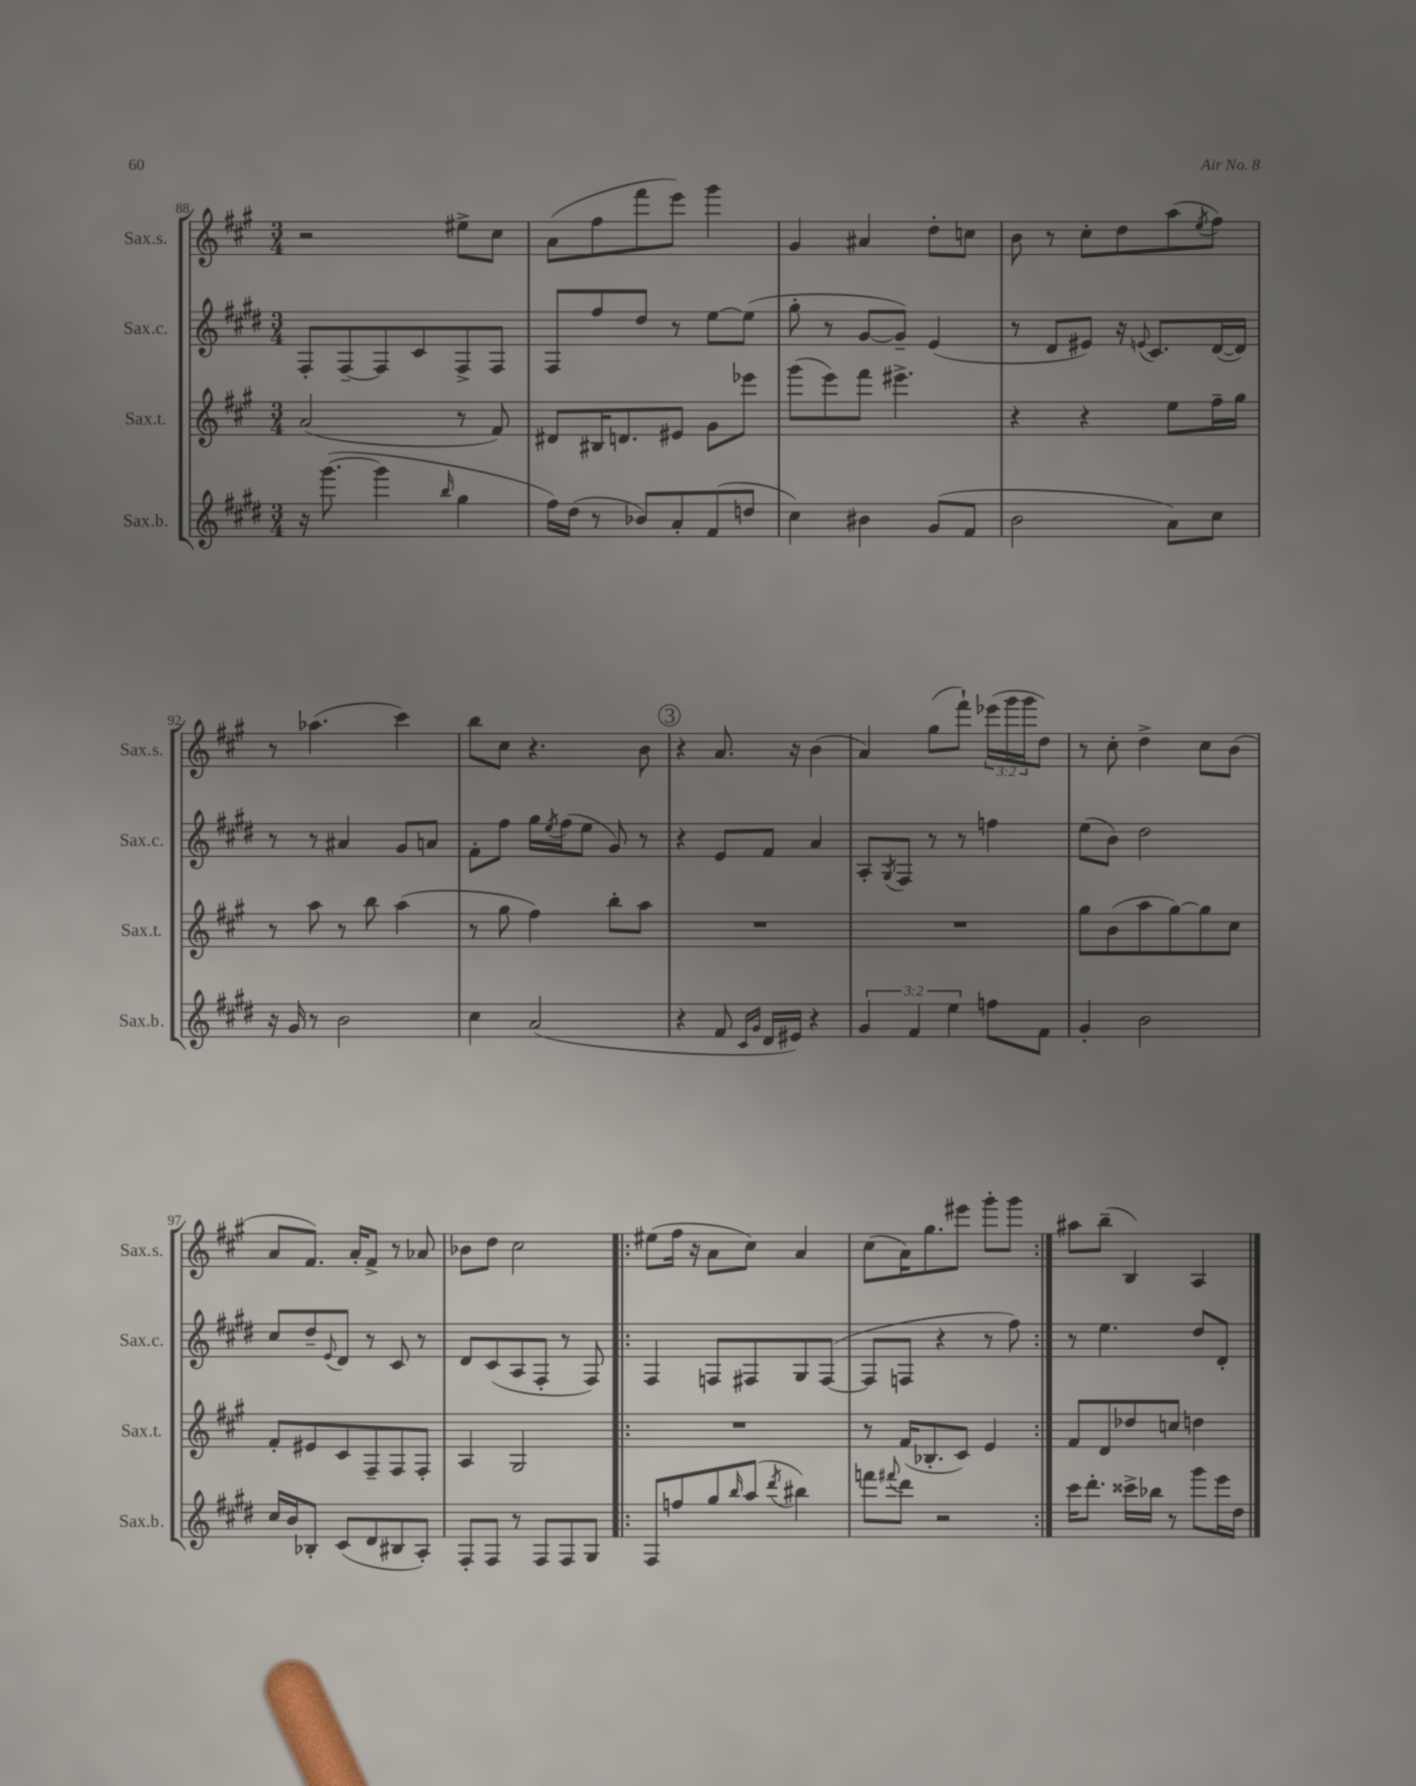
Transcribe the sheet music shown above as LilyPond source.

<<
\new StaffGroup <<
\new Staff = "s0" \with { instrumentName = "Sax.s." shortInstrumentName = "Sax.s." } {
    \clef treble \key a \major \numericTimeSignature \time 3/4 \override Staff.TupletNumber.text = #tuplet-number::calc-fraction-text
    r2 eis''8-> cis''8 |
    a'8( fis''8 fis'''8 e'''8) gis'''4 |
    gis'4 ais'4 d''8-. c''8 |
    b'8 r8 cis''8-. d''8 a''8( \acciaccatura { e''8 } fis''8) |
    r8 aes''4.( cis'''4) |
    b''8 cis''8 r4. b'8 |
    \mark \markup { \circle "3" } r4 a'8. r16 b'4( |
    a'4) gis''8( fis'''8-!) \tuplet 3/2 { ees'''16( gis'''16 gis'''16 } d''8) |
    r8 cis''8-. d''4-> cis''8 b'8( |
    a'8 fis'8.) a'16-. fis'8-> r8 aes'8 |
    bes'8 d''8 cis''2 |
    \repeat volta 2 { eis''8( fis''16 r16 a'8 cis''8) a'4 |
    cis''8( a'16) gis''8. eis'''8 gis'''8-. gis'''8 | }
    ais''8 b''8--( b4) a4 \bar "|." |
}
\new Staff = "s1" \with { instrumentName = "Sax.c." shortInstrumentName = "Sax.c." } {
    \clef treble \key e \major \numericTimeSignature \time 3/4
    fis8-. fis8~-- fis8 cis'8 fis8-> fis8 |
    fis8 fis''8 dis''8 r8 e''8~ e''8( |
    gis''8-. r8 gis'8~ gis'8--) e'4( |
    r8 dis'8 eis'8) r16 \appoggiatura { e'8 } cis'8. dis'16~( dis'16) |
    r8 r8 ais'4 gis'8 a'8 |
    fis'8-. fis''8 gis''16 \acciaccatura { e''8 } fis''16( e''8 gis'8) r8 |
    \mark \markup { \circle "3" } r4 e'8 fis'8 a'4 |
    a8-. \acciaccatura { gis8 } fis8 r8 r8 f''4 |
    e''8( b'8) dis''2 |
    cis''8 dis''8-- \appoggiatura { e'8 } dis'8 r8 cis'8 r8 |
    dis'8 cis'8( a8 fis8-. r8 fis8) |
    \repeat volta 2 { fis4 f8 fis8 gis8 fis8~( |
    fis8 f8 r4 r8 fis''8) | }
    r8 e''4. dis''8 dis'8-. \bar "|." |
}
\new Staff = "s2" \with { instrumentName = "Sax.t." shortInstrumentName = "Sax.t." } {
    \clef treble \key a \major \numericTimeSignature \time 3/4
    a'2( r8 fis'8) |
    dis'8 bis16 d'8. eis'8 gis'8 ees'''8 |
    gis'''8( e'''8) fis'''8 eis'''4.-> |
    r4 r4 e''8 fis''16-- gis''16 |
    r8 a''8 r8 b''8 a''4( |
    r8 gis''8 fis''4) b''8-. a''8 |
    \mark \markup { \circle "3" } R2. |
    R2. |
    gis''8 b'8( a''8 gis''8~) gis''8 cis''8 |
    fis'8-. eis'8 cis'8 fis8-- fis8 fis8-. |
    a4 gis2 |
    \repeat volta 2 { R2. |
    r8 fis'16( bes8.-. cis'8) e'4 | }
    fis'8 d'8 des''8 c''8 d''4 \bar "|." |
}
\new Staff = "s3" \with { instrumentName = "Sax.b." shortInstrumentName = "Sax.b." } {
    \clef treble \key e \major \numericTimeSignature \time 3/4 \override Staff.TupletNumber.text = #tuplet-number::calc-fraction-text
    r16 gis'''8.~( gis'''4 \grace { b''16 } gis''4 |
    fis''16) dis''16( r8 bes'8) a'8-. fis'8( d''8 |
    cis''4) bis'4 gis'8( fis'8 |
    b'2 a'8) cis''8 |
    r16 gis'16 r8 b'2 |
    cis''4 a'2( |
    \mark \markup { \circle "3" } r4 fis'8 \grace { cis'16 gis'16 } dis'16 eis'16) r4 |
    \tuplet 3/2 { gis'4 fis'4 e''4 } f''8 fis'8 |
    gis'4-. b'2 |
    cis''16 b'16 bes8-. cis'8( dis'8 bis8 a8-.) |
    fis8-. fis8 r8 fis8 fis8 gis8 |
    \repeat volta 2 { fis8 f''8 gis''8 \grace { b''16 } a''8( \acciaccatura { dis'''8 } bis''4) |
    f'''8 \appoggiatura { fis'''8 } dis'''8 r2 | }
    cis'''16 dis'''8.-. cisis'''16-> bes''16 r8 gis'''8 e'''16 dis''16 \bar "|." |
}
>>
>>
\layout { \context { \Score currentBarNumber = #88 } }
